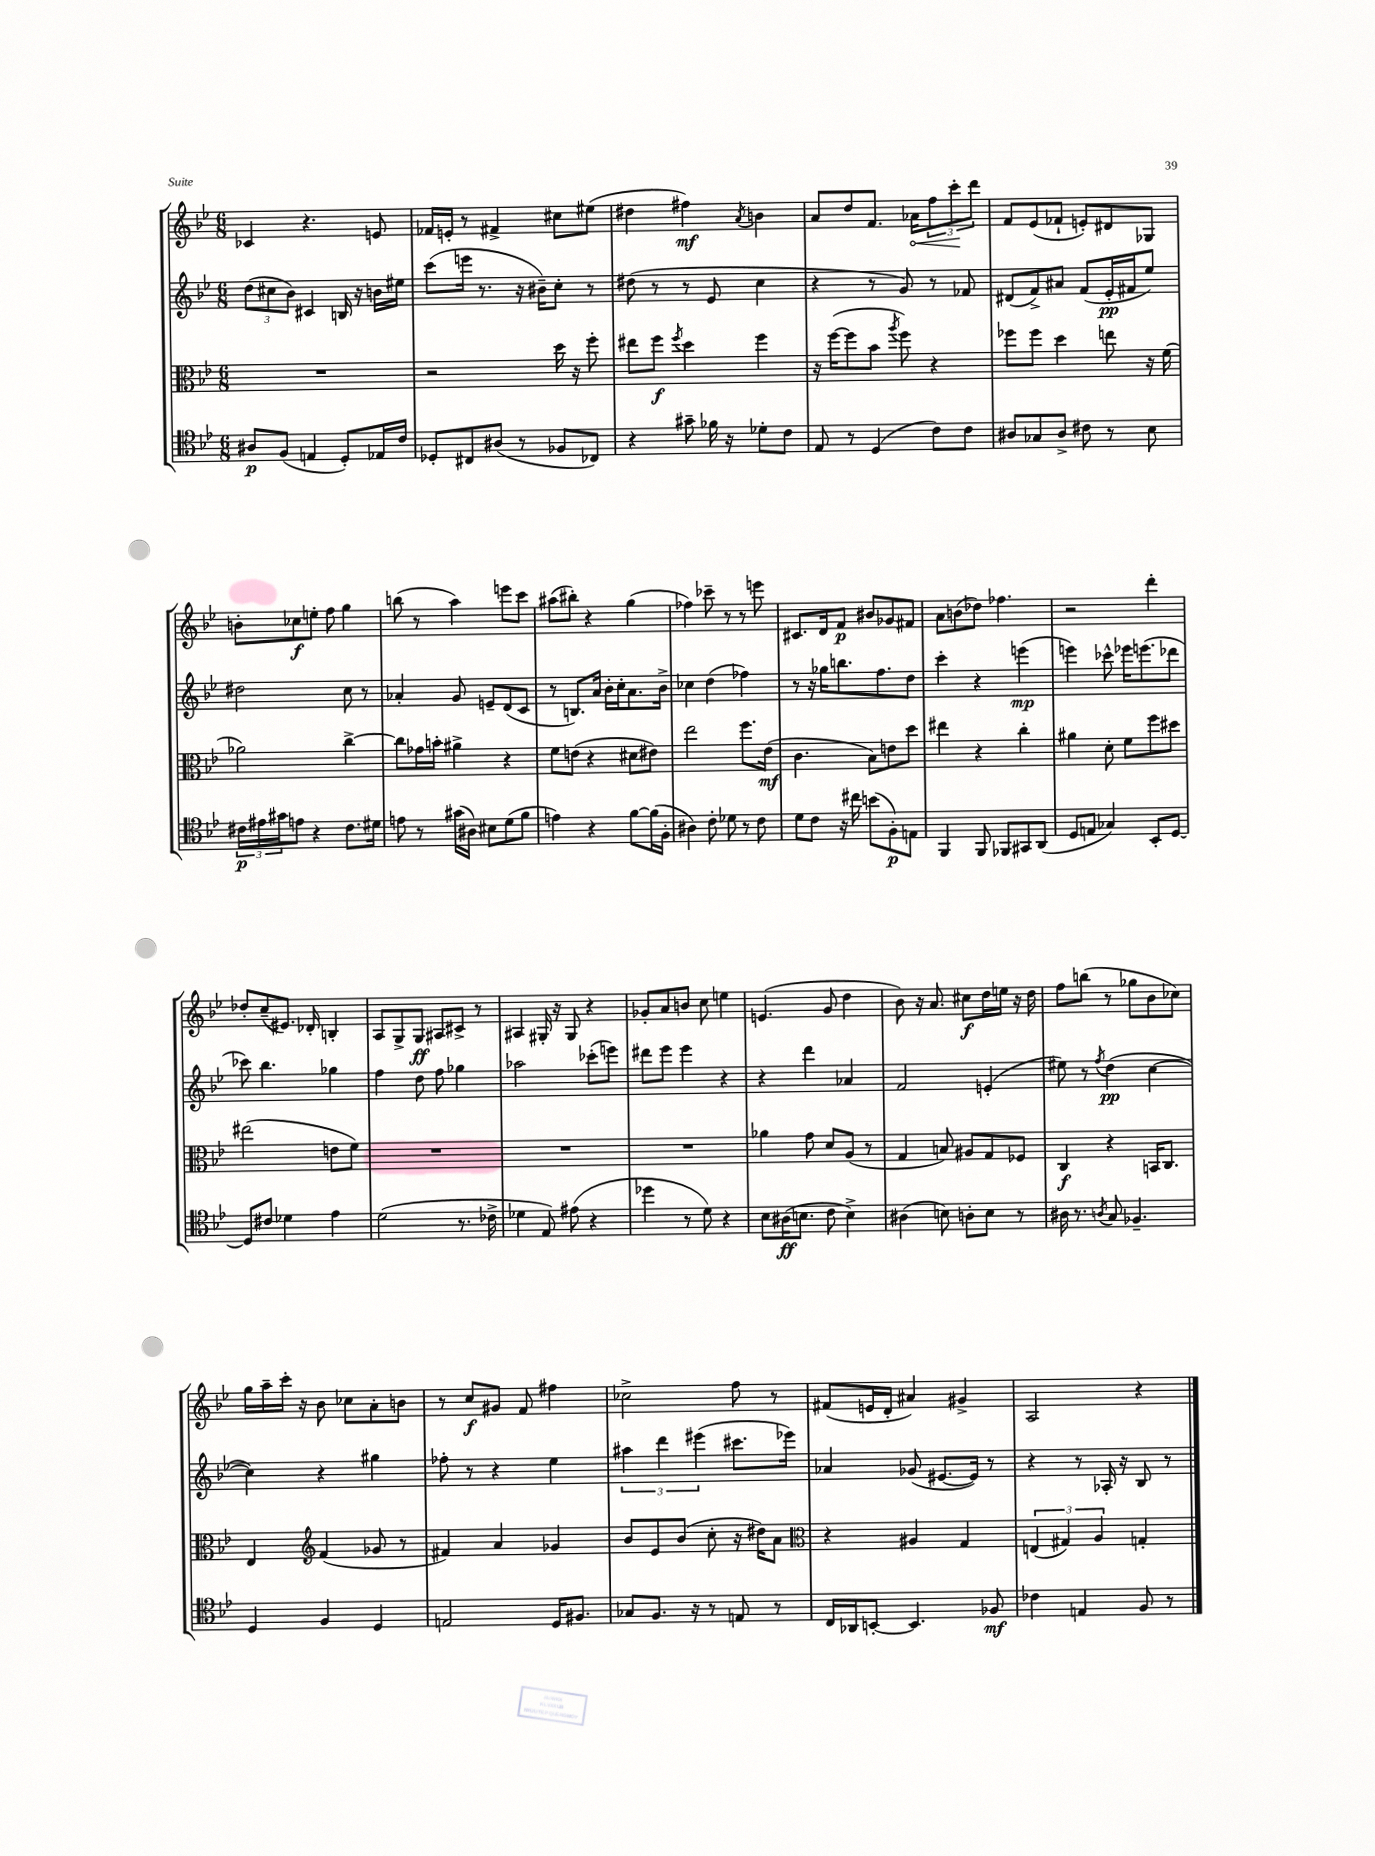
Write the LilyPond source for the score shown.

<<
\new StaffGroup <<
\new Staff = "s0" {
    \clef treble \key bes \major \numericTimeSignature \time 6/8
    ces'4 r4. e'8 |
    fes'16 e'16-. r8 fis'4-> cis''8 eis''8( |
    dis''4 fis''4\mf) \acciaccatura { a'8 } b'4 |
    a'8 d''8 f'8. \once \override Hairpin.circled-tip = ##t aes'16\< \tuplet 3/2 { f''8 c'''8-.\! d'''8 } |
    f'8 ees'8( fes'8-! e'8-.) dis'8 ges8 |
    b'8-. ces''8\f e''8-. f''8 g''4 |
    b''8( r8 a''4) e'''8 c'''8 |
    ais''8( bis''8-.) r4 g''4( |
    fes''4) ces'''8-- r8 r8 e'''8 |
    cis'8. d'16 f'8\p bis'8 ges'8 fis'8 |
    a'8 b'8( des''8) fes''4. |
    r2 d'''4-. |
    des''8-. c''8--( eis'8.) des'16-. b4-. |
    a8 g8-> g8\ff ais8 cis'8-> r8 |
    ais4 gis16-. r16 gis8 r4 |
    ges'8-. a'8 b'8 c''8 e''4 |
    e'4.( g'8 d''4 |
    bes'8) r16 a'8. cis''8\f d''16 e''16 r16 d''16 |
    f''8 b''8( r8 ges''8 bes'8 ces''8) |
    g''16 a''16-- c'''16-. r16 bes'8 ces''8 a'8-. b'8 |
    r8 c''8\f gis'8 f'8 fis''4 |
    ces''2-> f''8 r8 |
    fis'8( e'16 d'16-. ais'4) gis'4-> |
    a2 r4 \bar "|." |
}
\new Staff = "s1" {
    \clef treble \key bes \major \numericTimeSignature \time 6/8
    \tuplet 3/2 { d''8( cis''8 bes'8) } cis'4 b16 r16 b'16 eis''16 |
    c'''8( e'''16 r8. r16 bis'16--) c''8-. r8 |
    dis''8( r8 r8 ees'8 c''4 |
    r4 r8 g'8) r8 fes'8 |
    dis'8( f'8->) ais'8 f'8( ees'16-.\pp fis'16 ees''8) |
    dis''2 c''8 r8 |
    aes'4-. g'8 e'8-- d'8( c'8 |
    r8 b8.) a'16 bes'16-. c''16-. a'8. bes'16-> |
    ces''4 d''4( fes''4) |
    r8 r16 ges''16 b''8. f''8. d''8 |
    c'''4-. r4 e'''4\mp( |
    e'''4) ces'''8-^ ees'''16 e'''8.( des'''8 |
    ces'''8) bes''4. ges''4 |
    f''4 d''8 f''8 ges''4 |
    aes''2 ces'''8-.( e'''8) |
    dis'''8 ees'''8 ees'''4 r4 |
    r4 d'''4 aes'4 |
    f'2 e'4-.( |
    eis''8) r8 \acciaccatura { f''8 } d''4\pp( c''4~ |
    c''4) r4 gis''4 |
    fes''8-. r8 r4 ees''4 |
    \tuplet 3/2 { ais''4 d'''4 eis'''4( } cis'''8. ees'''16) |
    aes'4 ges'8( eis'8.~ eis'16) r8 |
    r4 r8 aes16-. r16 bes8 r8 \bar "|." |
}
\new Staff = "s2" {
    \clef alto \key bes \major \numericTimeSignature \time 6/8
    R2. |
    r2 d''16 r16 f''8-. |
    eis''8 f''8\f \acciaccatura { f''8 } d''4 f''4 |
    r16 f''16~( f''8 bes'8 \acciaccatura { a''8 } f''8) r4 |
    fes''8 fes''8 d''4 e''8 r16 f'16( |
    aes'2) c''4~-> |
    c''8 ges'16 b'16-. ais'4-> r4 |
    f'8 e'8( r4 dis'8 eis'8) |
    ees''2 f''8. ees'16\mf( |
    c'4. bes8) e'8 d''8 |
    eis''4 r4 c''4-. |
    ais'4 d'8-. f'8 f''8 dis''8 |
    eis''2( e'8 f'8) |
    R2. |
    R2. |
    R2. |
    aes'4 g'8 d'8 a8( r8 |
    g4 b8) ais8 g8 fes8 |
    c4\f r4 b,16 c8. |
    ees4 \clef treble f'4( ges'8 r8 |
    fis'4) a'4 ges'4 |
    bes'8 ees'8 bes'8( c''8-. r16 dis''16) a'8 |
    \clef alto r4 ais4 g4 |
    \tuplet 3/2 { e4( gis4) a4 } g4-. \bar "|." |
}
\new Staff = "s3" {
    \clef tenor \key bes \major \numericTimeSignature \time 6/8
    ais8\p f8( e4 d8-.) ees16 c'16 |
    des8-. cis8 ais8( r8 fes8 ces8) |
    r4 gis'8-- fes'16 r16 des'8-. c'8 |
    ees8 r8 d4( c'8) c'8 |
    ais8 ges8 ais8-> cis'8 r8 bes8 |
    \tuplet 3/2 { cis'16\p eis'16 gis'16 } e'8 r4 cis'8. dis'16 |
    e'8 r8 gis'16( ais16) bis8 d'8( f'8 |
    e'4) r4 f'8~ f'16( f16-. |
    ais4) c'8-. des'8 r8 c'8 |
    d'8 c'8 r16 cis''16 b'8( f8-.\p) e8 |
    f,4 f,8 fes,8 gis,8 a,8( |
    d8 e8 ges4) bes,8-. d8~ |
    d8 cis'8 des'4 ees'4 |
    d'2( r8. ces'16-> |
    des'4 ees8) eis'8( r4 |
    des''4 r8 d'8) r4 |
    bes8 ais16\ff( b8. c'8 b4->) |
    ais4( b8) a8-. b8 r8 |
    ais16 r8. \acciaccatura { a8 } g8 fes4.-- |
    d4 f4 d4 |
    e2 d16 fis8. |
    ges8 f8. r16 r8 e8 r8 |
    c16 aes,16 b,8~-. b,4. fes8\mf |
    ces'4 e4 f8 r8 \bar "|." |
}
>>
>>
\layout { \context { \Score \remove "Bar_number_engraver" } }
